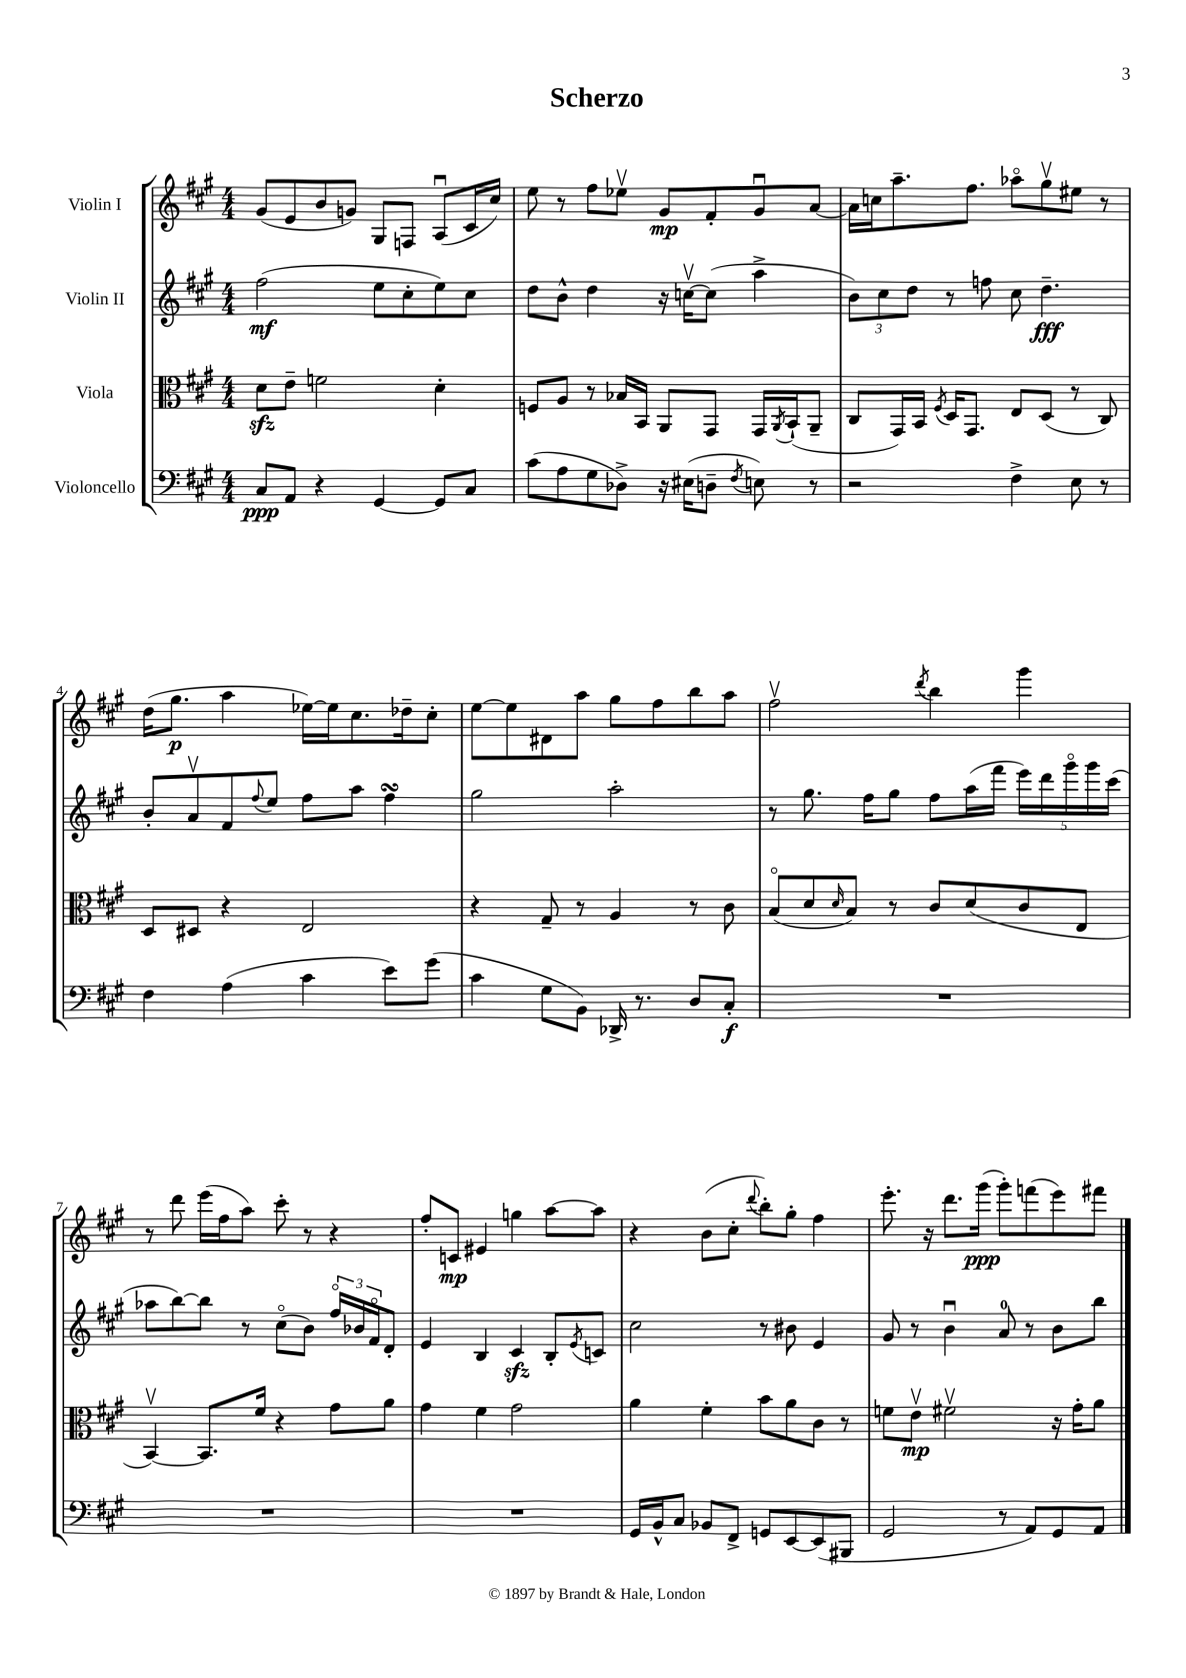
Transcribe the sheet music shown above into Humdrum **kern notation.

**kern	**dynam	**kern	**dynam	**kern	**dynam	**kern	**dynam
*part4	*part4	*part3	*part3	*part2	*part2	*part1	*part1
*staff4	*staff4	*staff3	*staff3	*staff2	*staff2	*staff1	*staff1
*I"Violoncello	*	*I"Viola	*	*I"Violin II	*	*I"Violin I	*
*clefF4	*	*clefC3	*	*clefG2	*	*clefG2	*
*k[f#c#g#]	*	*k[f#c#g#]	*	*k[f#c#g#]	*	*k[f#c#g#]	*
*M4/4	*	*M4/4	*	*M4/4	*	*M4/4	*
=1	=1	=1	=1	=1	=1	=1	=1
8C#/L	ppp	8dzz\L	.	(2ff#\	mf	(8g#/L	.
8AA/J	.	8e~\J	.	.	.	8e/	.
4r	.	2fn\	.	.	.	8b/	.
.	.	.	.	.	.	8gn/J)	.
[4GG#/	.	.	.	8ee\L	.	8G#/L	.
.	.	.	.	8cc#'\	.	8Fn/J	.
8GG#/L]	.	4d'\	.	8ee\)	.	(8Au/L	.
8C#/J	.	.	.	8cc#\J	.	16c#/L	.
.	.	.	.	.	.	16cc#/JJ)	.
=2	=2	=2	=2	=2	=2	=2	=2
(8c#\L	.	8Fn/L	.	8dd\L	.	8ee\	.
8A\	.	8A/J	.	8b^^\J	.	8r	.
8G#\	.	8r	.	4dd\	.	8ff#\L	.
8D-X^\J)	.	16B-X/LL	.	.	.	8ee-Xv\J	.
.	.	16BB/JJ	.	.	.	.	.
16r	.	8AA/L	.	16r	.	8g#/L	mp
(16E#X\KL	.	.	.	[16ccnv\KL	.	.	.
8Dn~\J	.	8GG#/J	.	(8cc\J]	.	8f#'/	.
8qF#/	.	.	.	.	.	.	.
8En\)	.	16GG#/LL	.	4aa^\	.	8g#u/	.
.	.	8qAA/	.	.	.	.	.
.	.	(16BB`/J	.	.	.	.	.
8r	.	8AA~/J	.	.	.	[8a/J	.
=3	=3	=3	=3	=3	=3	=3	=3
2r	.	8C#/L	.	12b\L)	.	16a\LL]	.
.	.	.	.	.	.	16ccn\J	.
.	.	.	.	12cc#\	.	.	.
.	.	16GG#/L)	.	.	.	8.aa~\	.
.	.	.	.	12dd\J	.	.	.
.	.	16BB/JJ	.	.	.	.	.
.	.	8qF#/	.	.	.	.	.
.	.	16D/KL	.	8r	.	.	.
.	.	8.GG#/J	.	.	.	8.ff#\J	.
.	.	.	.	8ffn\	.	.	.
4F#^\	.	8E/L	.	8cc#\	.	8aa-X\L	.
.	.	(8D/J	.	4.dd~\	fff	8gg#v\	.
8E\	.	8r	.	.	.	8ee#X\J	.
8r	.	8C#/)	.	.	.	8r	.
!!LO:LB:g=z
=4	=4	=4	=4	=4	=4	=4	=4
4F#\	.	8D/L	.	8b'/L	.	(16dd\KL	.
.	.	.	.	.	.	8.gg#\J	p
.	.	8D#X/J	.	8av/	.	.	.
(4A\	.	4r	.	8f#/	.	4aa\	.
.	.	.	.	8qqff#/	.	.	.
.	.	.	.	8ee/J	.	.	.
4c#\	.	2E/	.	8ff#\L	.	[16ee-X\LL)	.
.	.	.	.	.	.	16ee-\J]	.
.	.	.	.	8aa\J	.	8.cc#\	.
8e\L)	.	.	.	4ff#sSSS\	.	.	.
.	.	.	.	.	.	16dd-X~\k	.
(8g#\J	.	.	.	.	.	8cc#'\J	.
=5	=5	=5	=5	=5	=5	=5	=5
4c#\	.	4r	.	2gg#\	.	[8ee\L	.
.	.	.	.	.	.	8ee\]	.
8G#\L	.	8G#~/	.	.	.	8d#X\	.
8BB\J)	.	8r	.	.	.	8aa\J	.
16DD-X^/	.	4A/	.	2aa'\	.	8gg#\L	.
8.r	.	.	.	.	.	.	.
.	.	.	.	.	.	8ff#\	.
8D/L	.	8r	.	.	.	8bb\	.
8C#'/J	f	8c#\	.	.	.	8aa\J	.
=6	=6	=6	=6	=6	=6	=6	=6
1r	.	(8B/L	.	8r	.	2ff#v\	.
.	.	8d/	.	8.gg#\	.	.	.
.	.	16qqd/	.	.	.	.	.
.	.	8B/J)	.	.	.	.	.
.	.	.	.	16ff#\KL	.	.	.
.	.	8r	.	8gg#\J	.	.	.
.	.	.	.	.	.	8qddd/	.
.	.	8c#/L	.	8ff#\L	.	4bb\	.
.	.	(8d/	.	(16aa\L	.	.	.
.	.	.	.	16fff#\JJ	.	.	.
.	.	8c#/	.	20eee\LL)	.	4ggg#\	.
.	.	.	.	20ddd\	.	.	.
.	.	.	.	20ggg#\	.	.	.
.	.	8E/J	.	.	.	.	.
.	.	.	.	20ggg#\	.	.	.
.	.	.	.	(20ccc#\JJ	.	.	.
!!LO:LB:g=z
=7	=7	=7	=7	=7	=7	=7	=7
1r	.	[4BBv/)	.	8aa-X\L	.	8r	.
.	.	.	.	[8bb\)	.	8ddd\	.
.	.	8.BB/L]	.	8bb\J]	.	(16eee\LL	.
.	.	.	.	.	.	16ff#\J	.
.	.	.	.	8r	.	8aa\J)	.
.	.	16f#/Jk	.	.	.	.	.
.	.	4r	.	(8cc#\L	.	8ccc#'\	.
.	.	.	.	8b\J)	.	8r	.
.	.	8g#\L	.	24ff#/LL	.	4r	.
.	.	.	.	24b-X/	.	.	.
.	.	.	.	24f#/J	.	.	.
.	.	8a\J	.	8d'/J	.	.	.
=8	=8	=8	=8	=8	=8	=8	=8
1r	.	4g#\	.	4e/	.	8ff#'/L	.
.	.	.	.	.	.	8cn/J	mp
.	.	4f#\	.	4B/	.	4e#X/	.
.	.	2g#\	.	4c#zz/	.	4ggn\	.
.	.	.	.	8B'/L	.	[8aa\L	.
.	.	.	.	8qe/	.	.	.
.	.	.	.	8cn/J	.	8aa\J]	.
=9	=9	=9	=9	=9	=9	=9	=9
16GG#/LL	.	4a\	.	2cc#\	.	4r	.
16BB^^/J	.	.	.	.	.	.	.
8C#/J	.	.	.	.	.	.	.
8BB-X/L	.	4f#'\	.	.	.	(8b\L	.
8FF#^/J	.	.	.	.	.	8cc#'\J	.
.	.	.	.	.	.	8qqddd/	.
8GGn/L	.	8b\L	.	8r	.	8bb'\L)	.
[8EE/	.	8a\	.	8b#X\	.	8gg#'\J	.
(8EE/]	.	8c#\J	.	4e/	.	4ff#\	.
8BBB#X/J	.	8r	.	.	.	.	.
=10	=10	=10	=10	=10	=10	=10	=10
2GG#/	.	8fn\L	.	8g#/	.	8.eee'\	.
.	.	8ev\J	mp	8r	.	.	.
.	.	.	.	.	.	16r	.
.	.	2f#Xv\	.	4bu\	.	8.ddd\L	.
.	.	.	.	.	.	(16ggg#\Jk	ppp
8r	.	.	.	8a/	.	8ggg#'\L)	.
8AA/L)	.	.	.	8r	.	(8fffn\	.
8GG#/	.	16r	.	8b\L	.	8eee\)	.
.	.	16g#'\KL	.	.	.	.	.
8AA/J	.	8a\J	.	8bb\J	.	8fff#X\J	.
==	==	==	==	==	==	==	==
*-	*-	*-	*-	*-	*-	*-	*-
